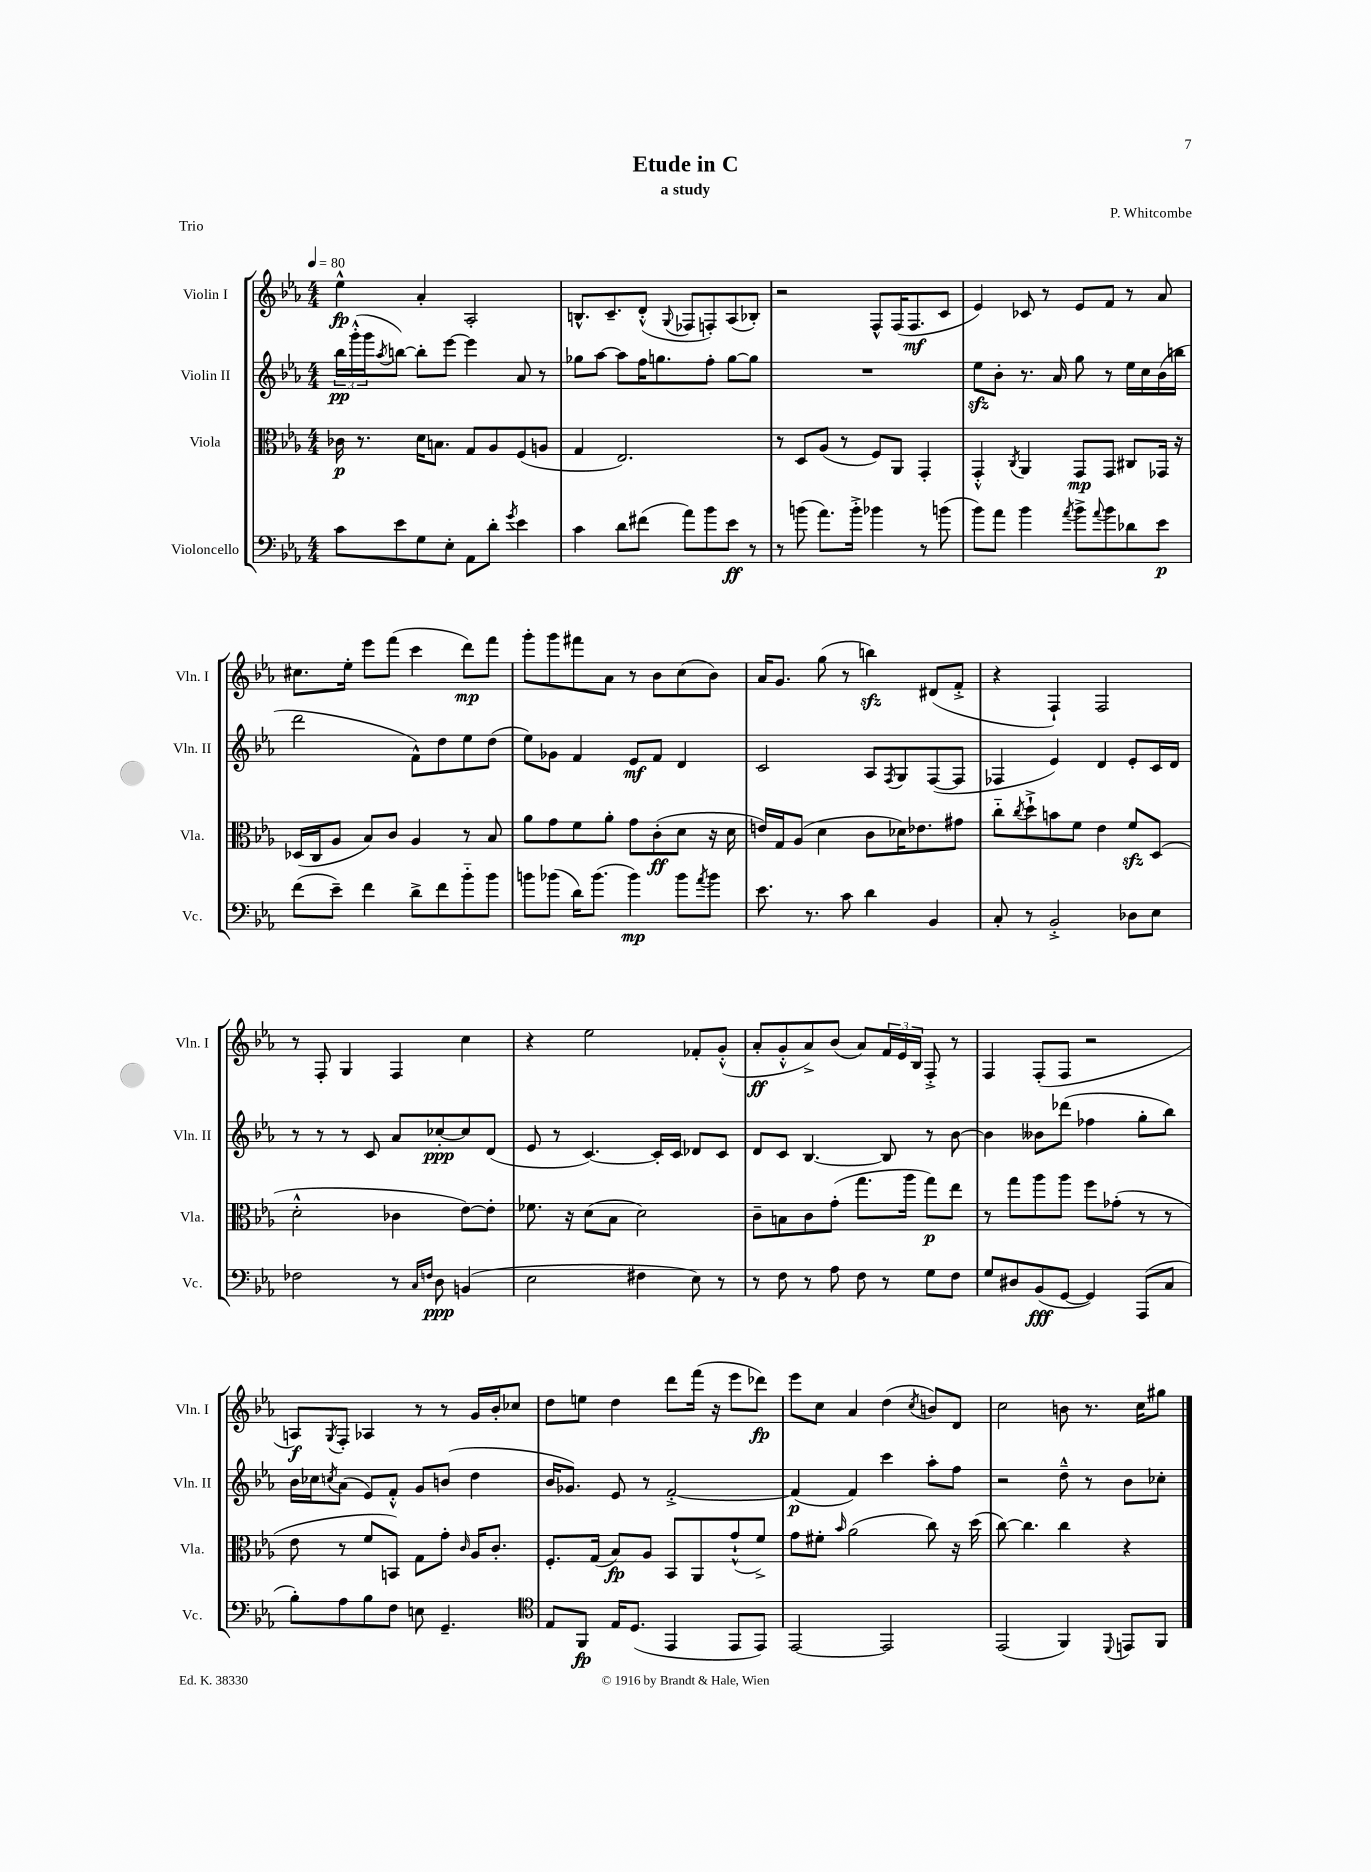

**kern	**dynam	**kern	**dynam	**kern	**dynam	**kern	**dynam
*part4	*part4	*part3	*part3	*part2	*part2	*part1	*part1
*staff4	*staff4	*staff3	*staff3	*staff2	*staff2	*staff1	*staff1
*I"Violoncello	*	*I"Viola	*	*I"Violin II	*	*I"Violin I	*
*I'Vc.	*	*I'Vla.	*	*I'Vln. II	*	*I'Vln. I	*
*clefF4	*	*clefC3	*	*clefG2	*	*clefG2	*
*k[b-e-a-]	*	*k[b-e-a-]	*	*k[b-e-a-]	*	*k[b-e-a-]	*
*M4/4	*	*M4/4	*	*M4/4	*	*M4/4	*
*MM80	*	*MM80	*	*MM80	*	*MM80	*
=1	=1	=1	=1	=1	=1	=1	=1
8c\L	.	16c-X\	p	24bb-\LL	pp	4ee-^^\	fp
.	.	.	.	(24ggg'^^\	.	.	.
.	.	8.r	.	.	.	.	.
.	.	.	.	24ggg\J	.	.	.
.	.	.	.	8qaa-/	.	.	.
8e-\	.	.	.	[8bbn\J)	.	.	.
8G\	.	16d\KL	.	8bb'\L]	.	4a-'/	.
.	.	8.Bn\J	.	.	.	.	.
8E-'\J	.	.	.	[8eee-\J	.	.	.
8AA-\L	.	8G/L	.	4eee-\]	.	2A-'/	.
8d'\J	.	8A-/	.	.	.	.	.
8qg/	.	.	.	.	.	.	.
4e-\	.	(8F/	.	8a-/	.	.	.
.	.	8An/J	.	8r	.	.	.
=2	=2	=2	=2	=2	=2	=2	=2
4c\	.	4G/	.	8gg-X\L	.	8.Bn^^/L	.
.	.	.	.	[8aa-\J	.	.	.
.	.	.	.	.	.	8.c~/	.
8d\L	.	2.E-/)	.	8aa-\L]	.	.	.
(8f#X\J	.	.	.	16ff\K	.	(8d'^^/J	.
.	.	.	.	8.ggn\	.	.	.
.	.	.	.	.	.	8qqG/	.
8a-\L)	.	.	.	.	.	8F-X/L	.
8b-\	.	.	.	8ff'\J	.	8Fn'/)	.
8e-\J	ff	.	.	[8gg\L	.	(8A-/	.
8r	.	.	.	8gg\J]	.	8B-X'/J)	.
=3	=3	=3	=3	=3	=3	=3	=3
8r	.	8r	.	1r	.	2r	.
(8bn\	.	8D/L	.	.	.	.	.
8.a-\L)	.	(8A-/J	.	.	.	.	.
.	.	8r	.	.	.	.	.
16b'^\Jk	.	.	.	.	.	.	.
4b-X\	.	8F/L)	.	.	.	8F^^/L	.
.	.	8AA-/J	.	.	.	(16F/K	.
.	.	.	.	.	.	8.F/	mf
8r	.	4GG'/	.	.	.	.	.
(8bn\	.	.	.	.	.	8c/J	.
=4	=4	=4	=4	=4	=4	=4	=4
8b-\L)	.	4GG'^^/	.	8ee-zz\L	.	4e-/)	.
8a-\J	.	.	.	8b-'\J	.	.	.
.	.	8qC/	.	.	.	.	.
4b-\	.	4AA-/	.	8.r	.	8c-X/	.
.	.	.	.	.	.	8r	.
.	.	.	.	16a-/	.	.	.
8qa-/	.	.	.	.	.	.	.
8b-^\L	.	8GG/L	mp	8gg\	.	8e-/L	.
8qqa-/	.	.	.	.	.	.	.
8b-\	.	8GG/J	.	8r	.	8f/J	.
8d-X\	.	8C#X/L	.	16ee-\LL	.	8r	.
.	.	.	.	16cc\	.	.	.
8e-\J	p	16GG-X/Jk	.	(16b-\	.	8a-/	.
.	.	16r	.	16bbn\JJ	.	.	.
!!LO:LB:g=z
=5	=5	=5	=5	=5	=5	=5	=5
(8f\L	.	(16D-X/LL	.	2ddd\	.	8.cc#X\L	.
.	.	16C/J	.	.	.	.	.
8e-~\J)	.	8A-/J	.	.	.	.	.
.	.	.	.	.	.	16ee-'\Jk	.
4f\	.	8B-/L)	.	.	.	8eee-\L	.
.	.	8c/J	.	.	.	(8fff\J	.
8d^\L	.	4A-/	.	8f^^\L)	.	4ccc\	.
8f\	.	.	.	8dd\	.	.	.
8b-\	.	8r	.	8ee-\	.	8ddd\L)	mp
8b-\J	.	8B-/	.	(8dd\J	.	8fff\J	.
=6	=6	=6	=6	=6	=6	=6	=6
8bn\L	.	8a-\L	.	8ee-\L)	.	8ggg'\L	.
(8b-X\J	.	8g\	.	8g-X\J	.	8ggg\	.
16d\KL)	.	8f\	.	4f/	.	8fff#X\	.
(8.b-\J	.	.	.	.	.	.	.
.	.	8a-'\J	.	.	.	8a-\J	.
4b-\)	mp	8g\L	.	8e-/L	mf	8r	.
.	.	(8c'\	ff	8f/J	.	8b-\L	.
8b-\L	.	8d\J	.	4d/	.	(8cc\	.
8qa-/	.	.	.	.	.	.	.
8b-\J	.	16r	.	.	.	8b-\J)	.
.	.	16d\	.	.	.	.	.
=7	=7	=7	=7	=7	=7	=7	=7
8.e-\	.	16en/LL)	.	2c/	.	16a-/KL	.
.	.	16G/J	.	.	.	8.g/J	.
.	.	(8A-/J	.	.	.	.	.
8.r	.	.	.	.	.	.	.
.	.	4d\	.	.	.	(8gg\	.
8c\	.	.	.	.	.	8r	.
4d\	.	8c\L	.	8A-/L	.	4bbnzz\)	.
.	.	.	.	8qF/	.	.	.
.	.	16d-X\K)	.	8G/	.	.	.
.	.	8.e-X\	.	.	.	.	.
4BB-/	.	.	.	([8F/	.	(8d#X/L	.
.	.	8g#X\J	.	8F/J]	.	8f'^/J	.
=8	=8	=8	=8	=8	=8	=8	=8
8C'/	.	8cc\L	.	4F-X/	.	4r	.
.	.	8qcc/	.	.	.	.	.
8r	.	8dd`^\	.	.	.	.	.
2BB-'^/	.	8bn\	.	4e-/)	.	4F`/)	.
.	.	8f\J	.	.	.	.	.
.	.	4e-\	.	4d/	.	2F/	.
8D-X\L	.	8fzz/L	.	8e-'/L	.	.	.
8E-\J	.	(8D/J	.	16c/L	.	.	.
.	.	.	.	16d/JJ	.	.	.
!!LO:LB:g=z
=9	=9	=9	=9	=9	=9	=9	=9
2F-X\	.	2d'^^\	.	8r	.	8r	.
.	.	.	.	8r	.	8F'/	.
.	.	.	.	8r	.	4G/	.
.	.	.	.	8c/	.	.	.
8r	.	4c-X\	.	8a-/L	.	4F/	.
16qqC/LL	.	.	.	.	.	.	.
16qqFn/JJ	.	.	.	.	.	.	.
8D\	ppp	.	.	[8cc-X'/	ppp	.	.
(4BBn/	.	[8e-\L)	.	8cc-/]	.	4cc\	.
.	.	8e-'\J]	.	(8d/J	.	.	.
=10	=10	=10	=10	=10	=10	=10	=10
2E-\	.	8.f-X\	.	8e-/	.	4r	.
.	.	.	.	8r	.	.	.
.	.	16r	.	.	.	.	.
.	.	(8d\L	.	[4.c/)	.	2ee-\	.
.	.	8B-\J	.	.	.	.	.
4F#X\	.	2d\)	.	.	.	.	.
.	.	.	.	16c'/LL]	.	.	.
.	.	.	.	16c/JJ	.	.	.
8E-\)	.	.	.	8d-X/L	.	8f-X'/L	.
8r	.	.	.	8c/J	.	(8g'^^/J	.
=11	=11	=11	=11	=11	=11	=11	=11
8r	.	8c~\L	.	8d/L	.	8a-'/L	ff
8F\	.	8Bn\	.	8c/J	.	8g'^^/	.
8r	.	8c\	.	[4.B-/	.	8a-^/)	.
8A-\	.	(8g'\J	.	.	.	(8b-/J	.
8F\	.	8.gg\L	.	.	.	8a-/L)	.
8r	.	.	.	8B-/]	.	24f/L	.
.	.	.	.	.	.	24e-/	.
.	.	16aa-\Jk	.	.	.	.	.
.	.	.	.	.	.	24B-/JJ	.
8G\L	.	8gg\L)	p	8r	.	8F'^/	.
8F\J	.	8ee-\J	.	[8b-\	.	8r	.
=12	=12	=12	=12	=12	=12	=12	=12
8G/L	.	8r	.	4b-\]	.	4F/	.
8D#X/	.	8gg\L	.	.	.	.	.
(8BB-/	fff	8aa-\	.	8b--X\L	.	(8F'/L	.
[8GG/J	.	8aa-\J	.	(8ddd-X\J	.	8F/J	.
4GG/])	.	8ff\L	.	4ff-X\	.	2r	.
.	.	(8g-X'\J	.	.	.	.	.
(8AAA-/L	.	8r	.	8gg'\L	.	.	.
8C/J	.	8r	.	8bb-\J)	.	.	.
!!LO:LB:g=z
=13	=13	=13	=13	=13	=13	=13	=13
8B-'\L)	.	8e-\	.	16b-\LL	.	8An/L)	f
.	.	.	.	16cc-X\J	.	.	.
.	.	.	.	8qccn/	.	8qG/	.
8A-\	.	8r	.	(8a-\J	.	8F'/J	.
8B-\	.	8f/L	.	8e-/L)	.	4A-X/	.
8F\J	.	8BBn/J)	.	8f'^^/J	.	.	.
8En\	.	8G\L	.	8g/L	.	8r	.
4.GG~/	.	8g'\J	.	(8bn/J	.	8r	.
.	.	16qqc/	.	.	.	.	.
.	.	16A-/KL	.	4dd\	.	16g/LL	.
.	.	8.c'/J	.	.	.	16b-'/J	.
.	.	.	.	.	.	8cc-X/J	.
=14	=14	=14	=14	=14	=14	=14	=14
*clefC4	*	*	*	*	*	*	*
8E-/L	.	8.F'/L	.	16b-/KL	.	8dd\L	.
.	.	.	.	8.g-X/J)	.	.	.
8FF/J	fp	.	.	.	.	8een\J	.
.	.	(16G/Jk	.	.	.	.	.
16E-/KL	.	8B-/L)	fp	8e-/	.	4dd\	.
(8.D/J	.	.	.	.	.	.	.
.	.	8A-/J	.	8r	.	.	.
4EE-/	.	8BB-/L	.	[2f'^/	.	8ddd\L	.
.	.	8AA-/	.	.	.	(16fff\Jk	.
.	.	.	.	.	.	16r	.
8EE-/L	.	(8g`^^/	.	.	.	8eee-\L	.
8EE-/J)	.	8f^/J)	.	.	.	8ddd-X\J)	fp
=15	=15	=15	=15	=15	=15	=15	=15
[2EE-/	.	8g\L	.	(4f/]	p	8eee-\L	.
.	.	8f#X'\J	.	.	.	8cc\J	.
.	.	16qqb-/	.	.	.	.	.
.	.	(2a-\	.	4f/)	.	4a-/	.
2EE-/]	.	.	.	4ccc\	.	(4dd\	.
.	.	.	.	.	.	8qcc/	.
.	.	8cc\)	.	8aa-'\L	.	8bn/L)	.
.	.	16r	.	8ff\J	.	8d/J	.
.	.	(16dd\	.	.	.	.	.
=16	=16	=16	=16	=16	=16	=16	=16
(2EE-/	.	[8cc\)	.	2r	.	2cc\	.
.	.	4.cc\]	.	.	.	.	.
4FF/)	.	4cc\	.	8dd~^^\	.	8bn\	.
.	.	.	.	8r	.	8.r	.
8qqDD/	.	.	.	.	.	.	.
8EEn/L	.	4r	.	8b-\L	.	.	.
.	.	.	.	.	.	16cc\KL	.
8FF/J	.	.	.	8cc-X'\J	.	8gg#X\J	.
==	==	==	==	==	==	==	==
*-	*-	*-	*-	*-	*-	*-	*-
